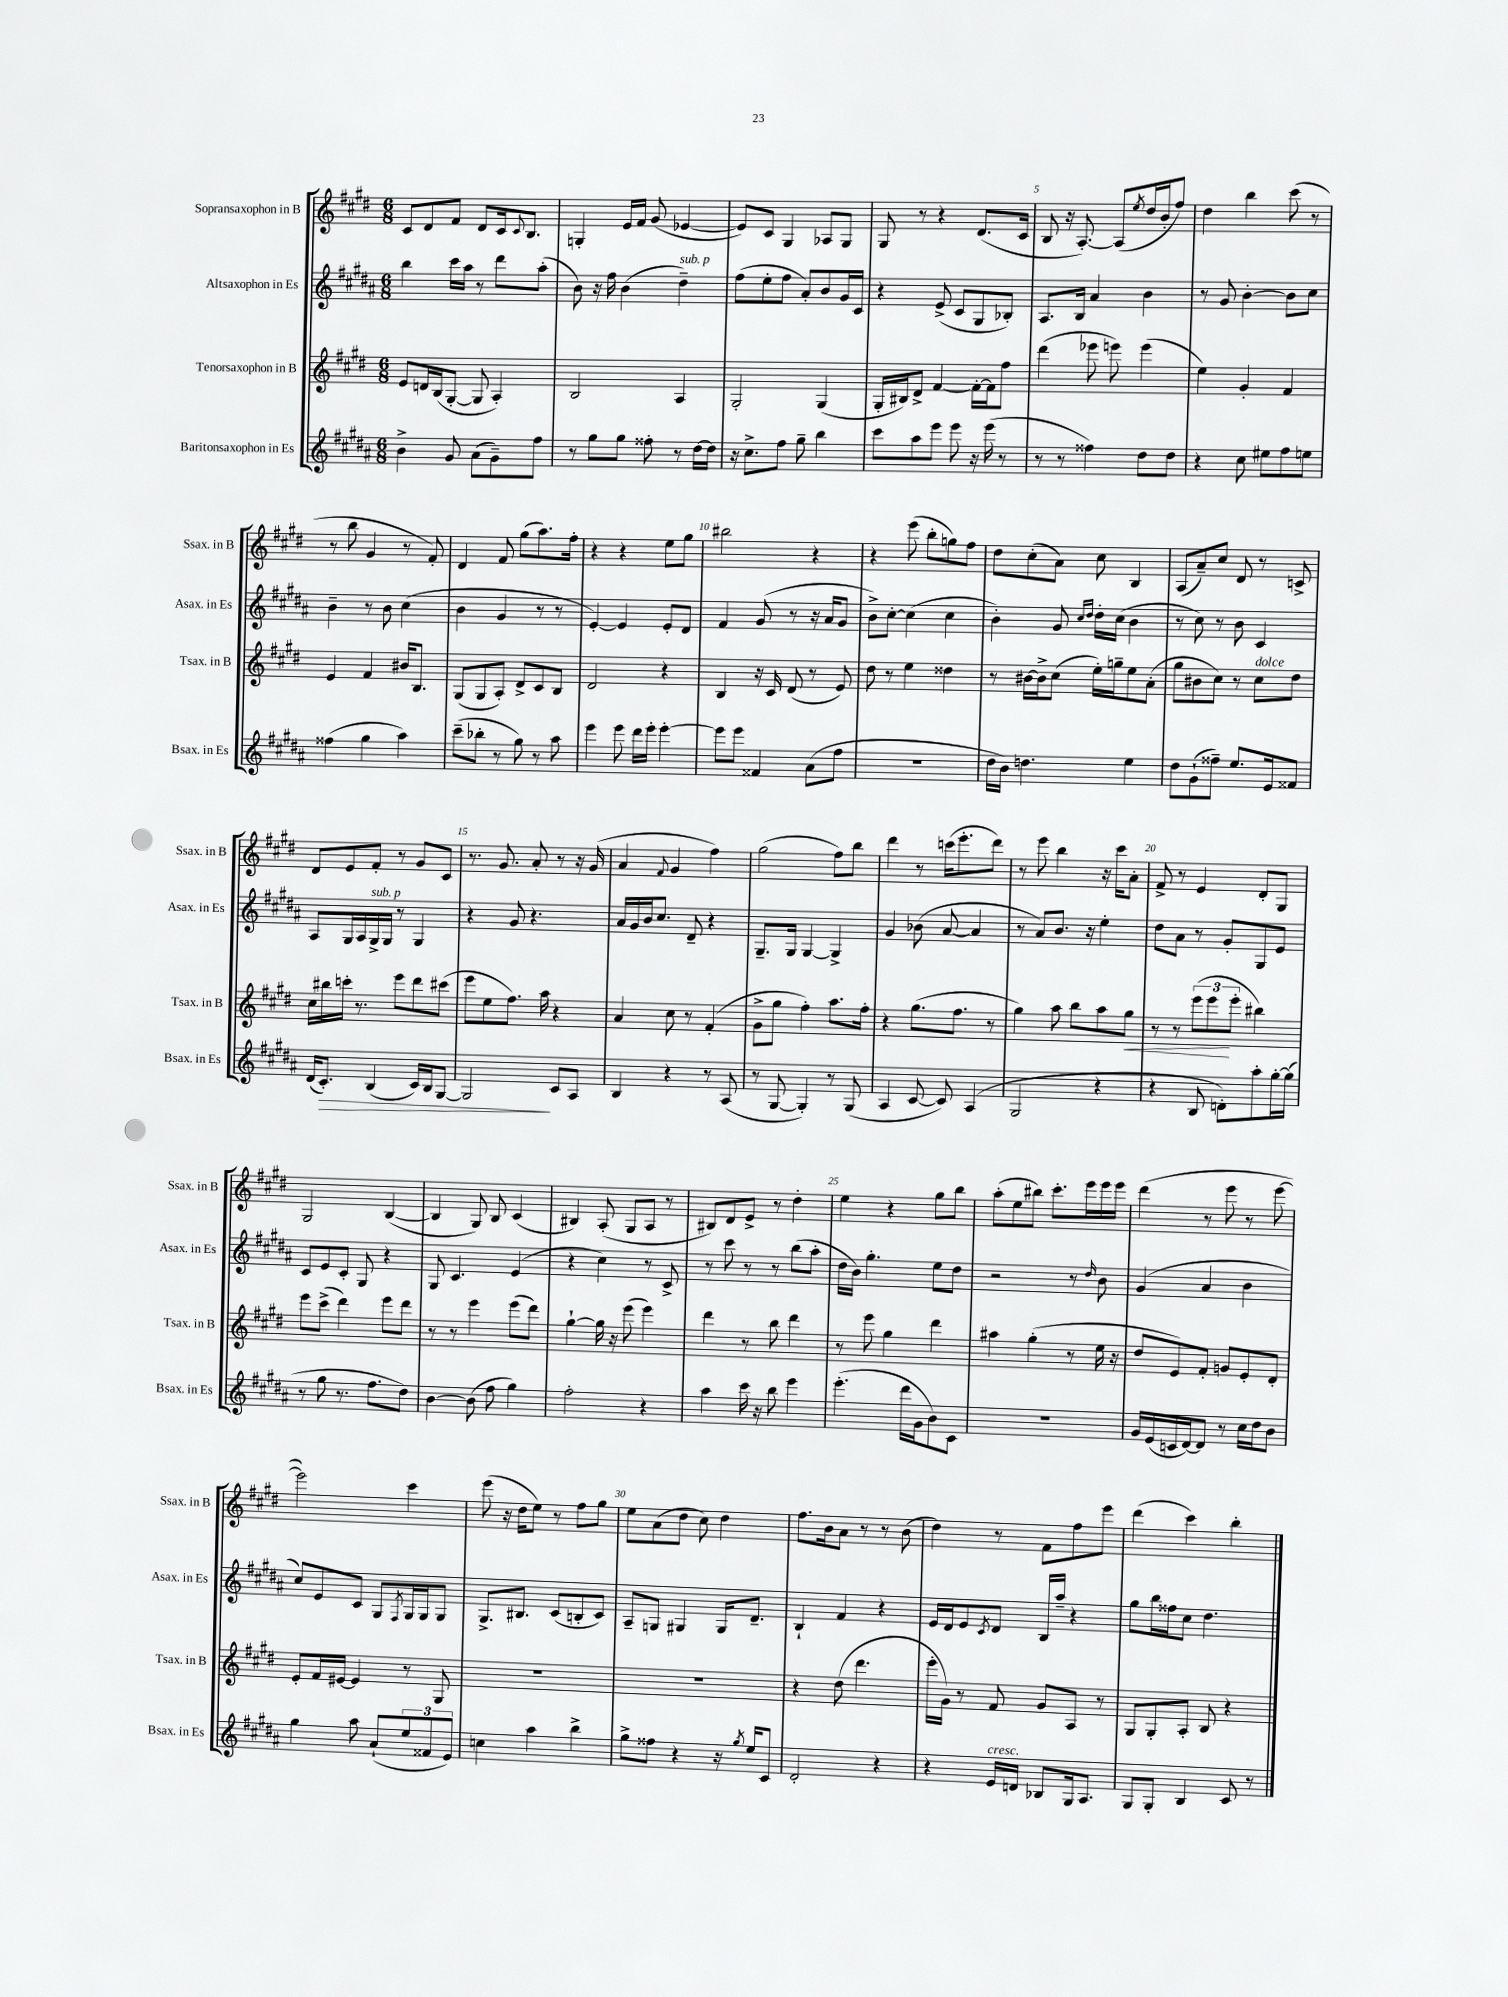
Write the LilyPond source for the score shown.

<<
\new StaffGroup <<
\new Staff = "s0" \with { instrumentName = "Sopransaxophon in B" shortInstrumentName = "Ssax. in B" } {
    \clef treble \key e \major \numericTimeSignature \time 6/8
    cis'8 dis'8 fis'8 dis'8 cis'16 \appoggiatura { cis'8 } b8. |
    g4-. e'16 fis'16 gis'8( ees'4~ |
    ees'8) cis'8 gis4 aes8 gis8 |
    gis8 r8 r4 dis'8.( cis'16 |
    b8 r16 a8.~-.) a8( \acciaccatura { e''8 } dis''16 b'16-. fis''8) |
    dis''4 b''4 cis'''8( r8 |
    r8 b''8 gis'4 r8 fis'8-.) |
    dis'4 fis'8 gis''8( a''8.) fis''16-. |
    r4 r4 e''8 gis''8 |
    bis''2 r4 |
    r4 e'''8( b''8-. g''8) fis''8 |
    dis''8 cis''8-.( a'8) cis''8 b4 |
    a8( a'8--) cis''8 dis'8 r8 c'8-> |
    dis'8 e'8 fis'8-. r8 gis'8 cis'8 |
    r8. gis'8. a'8-. r8 r16 gis'16( |
    a'4 \appoggiatura { fis'8 } gis'4 fis''4) |
    gis''2( fis''8) b''8 |
    dis'''4 r8 c'''16( e'''8.-. dis'''8) |
    r8 e'''8 b''4 r16 cis'''16 a'8-. |
    fis'8-> r8 e'4 dis'8-. gis8 |
    gis2 b4~( |
    b4 gis8) b8 cis'4( |
    bis4) a8-.( gis8 a8 r8 |
    bis8) dis'8 e'8-> r8 dis''4-. |
    e''4 r4 gis''8 b''8 |
    a''8-.( e''8 bis''8) cis'''8.-. e'''16 e'''16 e'''16 |
    dis'''4( r8 e'''8 r8 e'''8~ |
    e'''2) cis'''4 |
    e'''8( r16 dis''16 e''8) r8 fis''8 gis''8 |
    e''8 a'8( dis''8 cis''8) dis''4 |
    fis''8. b'16 a'8 r8 r8 b'8( |
    dis''4) r8 fis'8 fis''8 e'''8 |
    dis'''4( cis'''4) b''4-. \bar "|." |
}
\new Staff = "s1" \with { instrumentName = "Altsaxophon in Es" shortInstrumentName = "Asax. in Es" } {
    \clef treble \key b \major \numericTimeSignature \time 6/8
    b''4 cis'''16 ais''16 r8 dis'''8 ais''8-.( |
    b'8) r16 fis''16 b'4( dis''4--^\markup { \italic "sub. p" }) |
    fis''8( e''8-. fis''8 ais'8-.) b'8 gis'16 cis'16 |
    r4 e'8->( cis'8 gis8 bes8-.) |
    ais8. b16 ais'4 b'4 |
    r8 gis'8 b'4~-. b'8 cis''8 |
    b'4-- r8 b'8 cis''4( |
    b'4 gis'4 r8 r8 |
    e'4~-.) e'4 e'8-. dis'8 |
    fis'4 gis'8( r8 r16 ais'16 gis'8 |
    b'8->) cis''8~-. cis''4( cis''4 |
    b'4-.) gis'8 \grace { cis''16 dis''16 } dis''16-. cis''16( b'4 |
    r8 cis''8) r8 b'8 cis'4 |
    ais8 gis16 ais16 gis16->^\markup { \italic "sub. p" } gis16 r8 gis4 |
    r4 gis'8 r4. |
    ais'16 gis'16 b'16 cis''8. dis'8-- r4 |
    gis8.-- gis16 gis4~ gis4-> |
    gis'4 bes'8( ais'8~ ais'4 |
    r8 ais'8) b'8. r16 e''4-. |
    dis''8 ais'8 r8 gis'8-. gis8 e'8 |
    cis'8 e'8 cis'8-. gis8 r4 |
    gis8 cis'4. e'4( |
    r4 cis''4) r8 cis'8-> |
    r8 cis'''8 r8 r8 b''8( ais''8-. |
    dis''16 b'16) gis''4.-. e''8 dis''8 |
    r2 r8 \grace { dis''16 } b'8 |
    gis'4( ais'4 b'4 |
    cis''8) e'8 cis'8 gis8 \acciaccatura { fis8 } gis16 gis16 gis8 |
    gis8.-> bis8. cis'8( b8-. cis'8) |
    ais8-- g8 gis4 gis16 dis'8.-- |
    b4-! fis'4 r4 |
    e'16 dis'16 e'8 \acciaccatura { cis'8 } dis'8 b16 ais''16-- r4 |
    gis''8 b''16 fisis''16 cis''8 dis''4. \bar "|." |
}
\new Staff = "s2" \with { instrumentName = "Tenorsaxophon in B" shortInstrumentName = "Tsax. in B" } {
    \clef treble \key e \major \numericTimeSignature \time 6/8
    e'8 d'16 b16( gis8~-. gis8 a4-.) |
    b2 a4 |
    gis2-. gis4( |
    gis16-. bis16) dis'8-> fis'4~ fis'16~-. fis'16 fis''8 |
    dis'''4( ees'''8 e'''8) e'''4( |
    e''4) gis'4-. fis'4 |
    e'4 fis'4 bis'16 b8. |
    gis8( gis8 a8-.) dis'8-> cis'8 b8 |
    dis'2 r4 |
    b4 r16 cis'16 dis'8( r8 e'8) |
    dis''8 r8 e''4 disis''4 |
    r8 bis'16~ bis'16-> cis''8( e''16-.) g''16-- e''8 a'8-.( |
    gis''8 bis'8 cis''8) r8 cis''8^\markup { \italic "dolce" } dis''8 |
    cis''16 bis''16 c'''16-. r8. e'''8 dis'''8 cis'''8( |
    e'''8 e''8 fis''8.) a''16 r4 |
    a'4 cis''8 r8 fis'4-.( |
    gis'8-> gis''8 fis''4-.) a''8. fis''16-. |
    r4 gis''8.( fis''8. r8 |
    gis''4) a''8 b''8 a''8 gis''8\< |
    r8 r8 \tuplet 3/2 { e'''8( e'''8\! e'''8-. } bis''4) |
    e'''8 cis'''8->( dis'''4) e'''8 dis'''8 |
    r8 r8 e'''4 e'''8( dis'''8) |
    gis''4~-! gis''16 r16 e'''8( e'''4) |
    dis'''4 r8 b''8 dis'''4 |
    r8 e'''8 gis''4 dis'''4 |
    ais''4 gis''4-.( r8 e''16 r16 |
    dis''8 e'8) fis'8-. g'8 e'8-. dis'8-. |
    e'8-. fis'16 eis'16~ eis'4 r8 gis8 |
    R2. |
    R2. |
    r4 dis''8( dis'''4. |
    e'''16-. gis'16) r8 fis'8 gis'8 a8 r8 |
    gis8 gis8-. a8-. b8 r4 \bar "|." |
}
\new Staff = "s3" \with { instrumentName = "Baritonsaxophon in Es" shortInstrumentName = "Bsax. in Es" } {
    \clef treble \key b \major \numericTimeSignature \time 6/8
    b'4-> gis'8 ais'8( gis'8--) fis''8 |
    r8 gis''8 gis''8 fisis''8-. r8 dis''16~ dis''16 |
    r16 cis''8.-> fis''8 gis''8-- b''4 |
    cis'''8 ais''8 e'''8 e'''8 r16 e'''16( r8 |
    r8 r8 fisis''4) dis''8 dis''8 |
    r4 cis''8 eis''8 fis''8 e''8 |
    fisis''4( gis''4 ais''4) |
    cis'''8--( bes''8-. r8 gis''8) r8 ais''8 |
    e'''4 e'''8 dis'''16 e'''16-. e'''4~-. |
    e'''8 e'''8 fisis'4 ais'8( fis''8 |
    R2. |
    dis''16 b'16) d''4. e''4 |
    dis''8 gis'8-!( fisis''8--) e''8. e'16 fisis'8 |
    dis'16( cis'8.-.\>) b4( cis'16) b16 gis8~ |
    gis2\! cis'8 ais8 |
    b4 r4 r8 ais8( |
    r8 gis8~ gis4-.) r8 gis8( |
    ais4 cis'8~ cis'8) ais4( |
    gis2 r4 |
    r4 b8 d'8-.) ais''8-. gis''16~-. gis''16( |
    r8 gis''8 r8. fis''8. dis''8) |
    b'4~ b'8( fis''8 gis''4) |
    fis''2-. r4 |
    ais''4 cis'''16 r16 b''8 e'''4 |
    e'''4.-.( dis'''16 gis'16 b'8) cis'8 |
    R2. |
    gis'16 e'16( c'16 dis'16~) dis'8 r8 cis''16 dis''16 b'8 |
    gis''4 ais''8 ais'8-!( \tuplet 3/2 { e''8 fisis'8 e'8) } |
    c''4 ais''4 b''4-> |
    gis''8-> fisis''8 r4 r16 \acciaccatura { gis''8 } e''16 cis'8 |
    dis'2-. r4 |
    r4 e'16^\markup { \italic "cresc." } d'16 bes8 gis16 ais8. |
    gis8 gis8-. b4 cis'8 r8 \bar "|." |
}
>>
>>
\layout { \context { \Score \override BarNumber.break-visibility = ##(#f #t #t) barNumberVisibility = #(every-nth-bar-number-visible 5) } }
